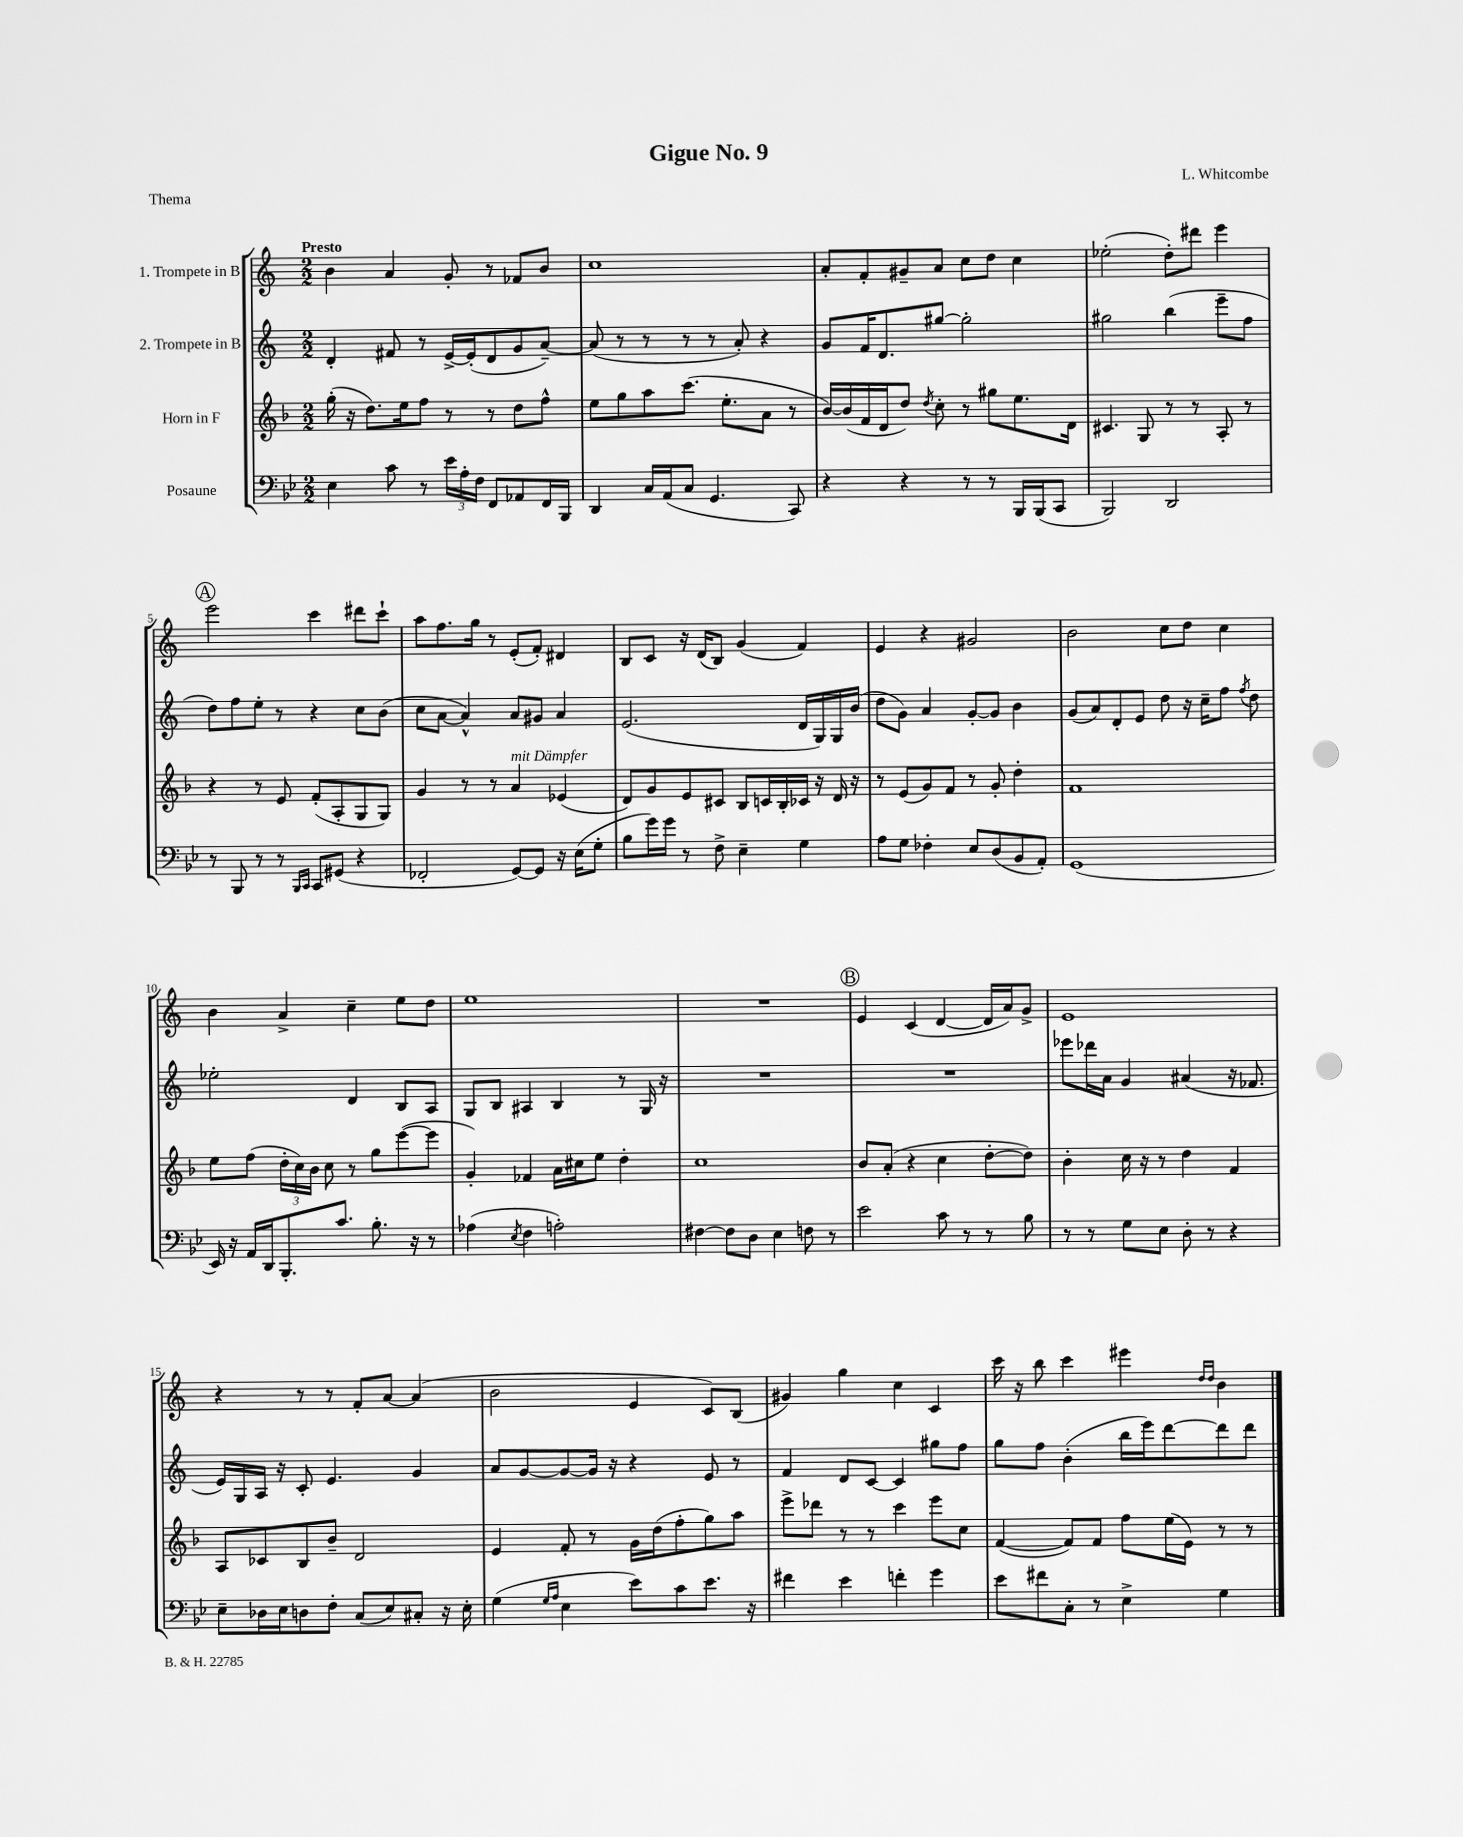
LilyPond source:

\header { title = "Gigue No. 9" composer = "L. Whitcombe" piece = "Thema" }
<<
\new StaffGroup <<
\new Staff = "s0" \with { instrumentName = "1. Trompete in B" } {
    \clef treble \key c \major \numericTimeSignature \time 2/2 \tempo "Presto"
    \autoBeamOff b'4 a'4 g'8-. r8 fes'8[ b'8] |
    c''1 |
    a'8[-. f'8-. gis'8-- a'8] c''8[ d''8] c''4 |
    ees''2-.( d''8[-.) dis'''8] e'''4 |
    \mark \markup { \circle "A" } e'''2 c'''4 dis'''8[ c'''8]-! |
    a''8[ f''8. g''16] r8 e'8[-.( f'8]-.) dis'4 |
    b8[ c'8] r16 d'16[( b8]) g'4( f'4) |
    e'4 r4 gis'2 |
    b'2 c''8[ d''8] c''4 |
    b'4 a'4-> c''4-- e''8[ d''8] |
    e''1 |
    R1 |
    \mark \markup { \circle "B" } e'4 c'4( d'4~ d'16[ a'16) g'8]-> |
    e'1 |
    r4 r8 r8 f'8[-. a'8]~ a'4( |
    b'2 e'4 c'8[) b8]( |
    gis'4) g''4 c''4 c'4 |
    c'''16 r16 b''8 c'''4 eis'''4 \grace { d''16[ d''16] } b'4 \bar "|." |
}
\new Staff = "s1" \with { instrumentName = "2. Trompete in B" } {
    \clef treble \key c \major \numericTimeSignature \time 2/2
    \autoBeamOff d'4-. fis'8 r8 e'16[~-> e'16-.( d'8 g'8 a'8]~--) |
    a'8( r8 r8 r8 r8 a'8-.) r4 |
    g'8[ f'16 d'8. gis''8]~ gis''2-. |
    gis''2 b''4( e'''8[-- f''8] |
    \mark \markup { \circle "A" } d''8[) f''8 e''8]-. r8 r4 c''8[ b'8]( |
    c''8[ a'8]~ a'4-^) a'8[ gis'8] a'4 |
    e'2.( d'16[ g16) g16 b'16]( |
    d''8[ g'8]) a'4 g'8[~-. g'8] b'4 |
    g'8[( a'8) d'8-. e'8] d''8 r16 c''16[-- f''8] \acciaccatura { f''8 } d''8 |
    ees''2-. d'4 b8[ a8] |
    g8[ b8] ais4 b4 r8 g16 r16 |
    R1 |
    \mark \markup { \circle "B" } R1 |
    ees'''8[ des'''16 a'16] g'4 ais'4( r16 fes'8. |
    e'16[) g16 a16] r16 c'8-. e'4. g'4 |
    a'8[ g'8~ g'8~ g'16] r16 r4 e'8 r8 |
    f'4 d'8[ c'8]~ c'4 gis''8[ f''8] |
    g''8[ f''8] b'4-.( b''16[ e'''16) d'''8~ d'''8 d'''8] \bar "|." |
}
\new Staff = "s2" \with { instrumentName = "Horn in F" } {
    \clef treble \key f \major \numericTimeSignature \time 2/2
    \autoBeamOff g''16-.( r16 d''8.[) e''16 f''8] r8 r8 d''8[ f''8]-^ |
    e''8[ g''8 a''8 c'''8.]( e''8.[-. a'8] r8 |
    bes'16[~) bes'16( f'16 d'16 d''8]) \acciaccatura { d''8 } c''8-. r8 gis''8[ e''8. d'16] |
    cis'4. g8 r8 r8 a8-. r8 |
    \mark \markup { \circle "A" } r4 r8 e'8 f'8[-.( a8-. g8 g8]) |
    g'4 r8 r8 a'4^\markup { \italic "mit Dämpfer" } ees'4( |
    d'8[) g'8 e'8 cis'8] bes8[ c'16 bes16-. ces'16] r16 d'16 r16 |
    r8 e'8[( g'8) f'8] r8 g'8-. d''4-. |
    f'1 |
    e''8[ f''8]( \tuplet 3/2 { d''16[-. c''16) bes'16] } c''8 r8 g''8[ e'''8~( e'''8] |
    g'4-.) fes'4 a'16[ cis''16 e''8] d''4-. |
    c''1 |
    \mark \markup { \circle "B" } bes'8[ a'8]-.( r4 c''4 d''8[~-. d''8]) |
    bes'4-. c''16 r16 r8 d''4 f'4 |
    a8[ ces'8 bes8 bes'8]-- d'2 |
    e'4 f'8-. r8 g'16[ d''16( f''8-. g''8) a''8] |
    e'''8[-> des'''8] r8 r8 c'''4 e'''8[ c''8] |
    f'4~( f'8[) f'8] f''8[ e''16( e'16]) r8 r8 \bar "|." |
}
\new Staff = "s3" \with { instrumentName = "Posaune" } {
    \clef bass \key bes \major \numericTimeSignature \time 2/2
    \autoBeamOff ees4 c'8 r8 \tuplet 3/2 { ees'16[ a16-. f16] } f,8[ aes,8 f,16 bes,,16] |
    d,4 c16[ a,16( c8] g,4. c,8) |
    r4 r4 r8 r8 bes,,16[ bes,,16( c,8] |
    bes,,2) d,2 |
    \mark \markup { \circle "A" } r8 bes,,8 r8 r8 \grace { bes,,16[ c,16] } c,8[ gis,8]( r4 |
    fes,2-. g,8[~) g,8] r16 ees16[( g8]-. |
    bes8[ g'16) g'16] r8 f8-> ees4-- g4 |
    a8[ g8] fes4-. ees8[ d8( bes,8 a,8]-.) |
    g,1( |
    ees,16) r16 a,16[ d,16 bes,,8.-. c'8.] bes8.-. r16 r8 |
    aes4( \acciaccatura { ees8 } f4 a2-.) |
    fis4~ fis8[ d8] ees4 f8 r8 |
    \mark \markup { \circle "B" } ees'2 c'8 r8 r8 bes8 |
    r8 r8 g8[ ees8] d8-. r8 r4 |
    ees8[-- des16 ees16 d8 f8]-. c8[( ees8) cis8]-. r16 ees16-. |
    g4( \grace { g16[ a16] } ees4 ees'8[) c'8 ees'8.] r16 |
    fis'4 ees'4 f'4-. g'4 |
    ees'8[ fis'8 c8]-. r8 ees4-> g4 \bar "|." |
}
>>
>>
